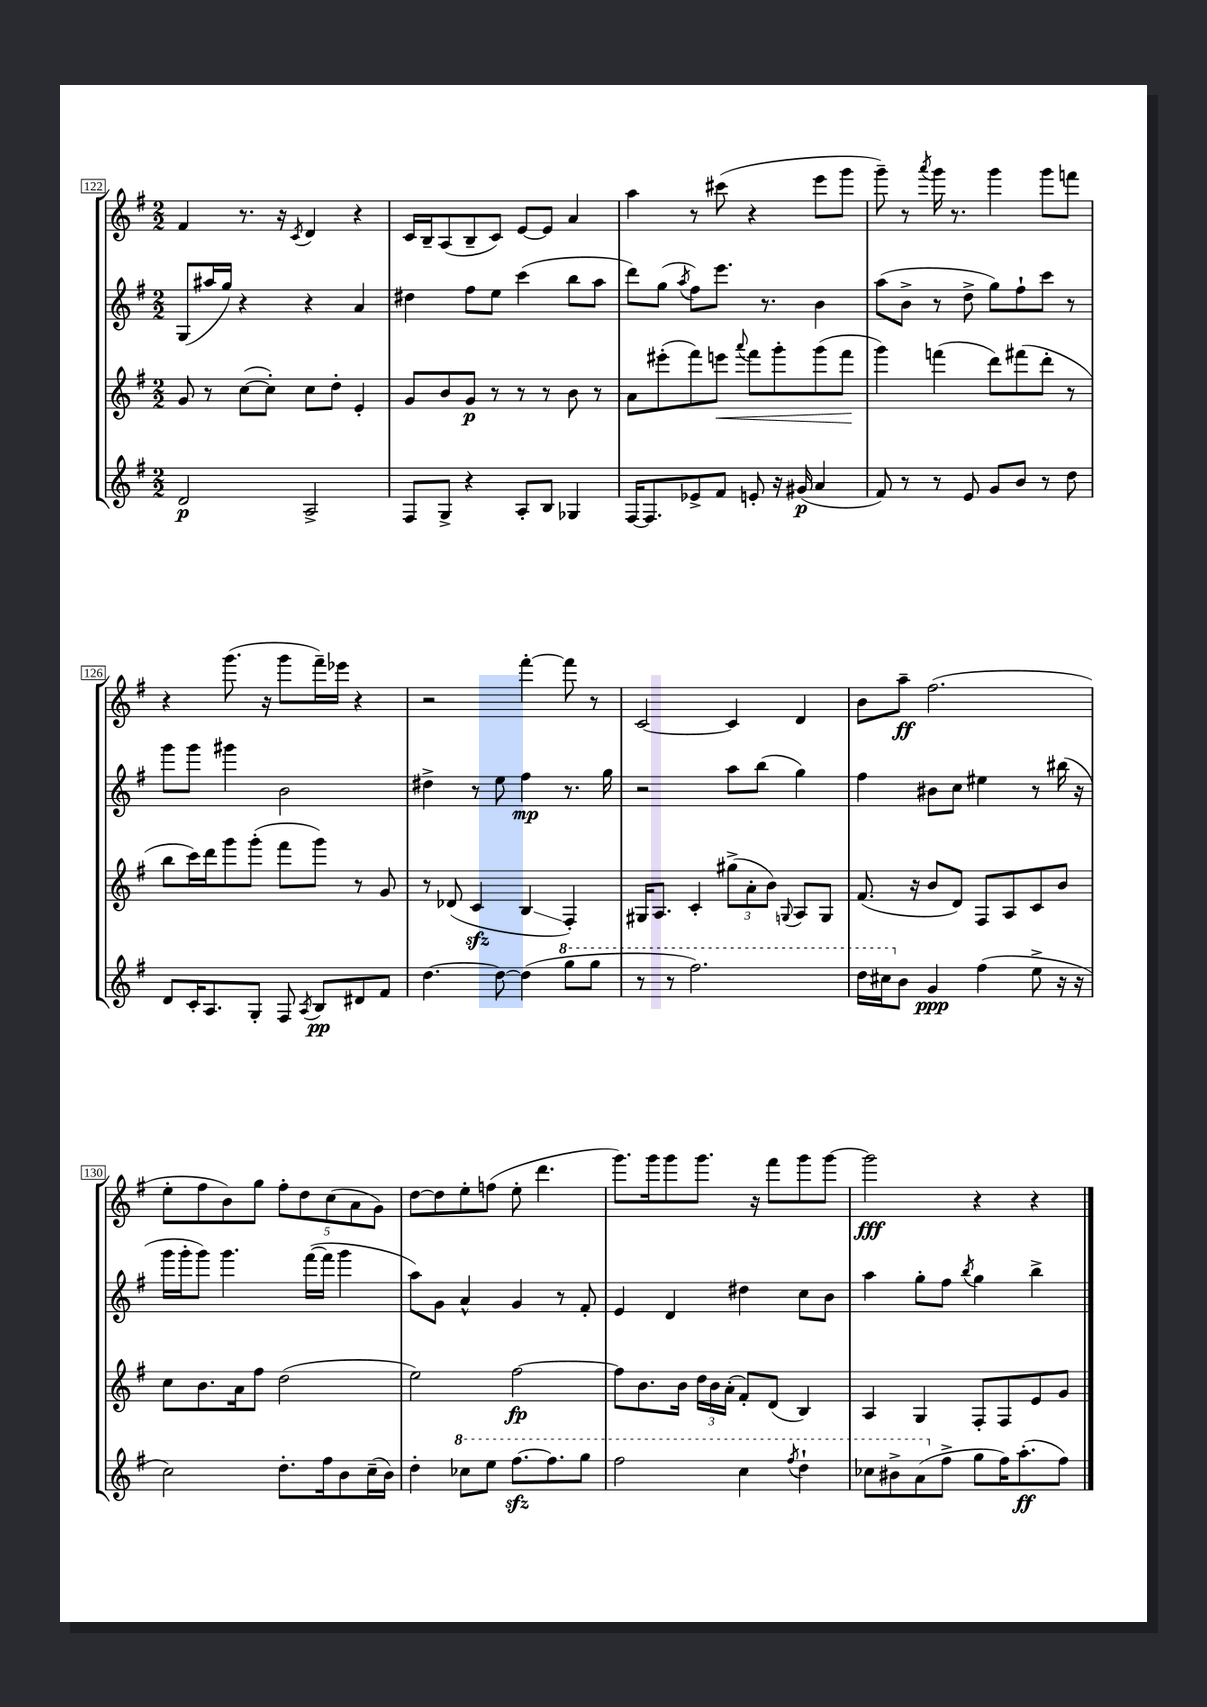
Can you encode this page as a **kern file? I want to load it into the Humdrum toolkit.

**kern	**kern	**kern	**kern
*staff4	*staff3	*staff2	*staff1
*clefG2	*clefG2	*clefG2	*clefG2
*k[f#]	*k[f#]	*k[f#]	*k[f#]
*M2/2	*M2/2	*M2/2	*M2/2
2d/	8g/	(8G/L	4f#/
.	8r	16aa#/L	.
.	.	16gg/JJ)	.
.	([8cc\L	4r	8.r
.	8cc'\]J)	.	.
.	.	.	16r
.	.	.	8qc/
2A^/	8cc\L	4r	4d/
.	8dd'\J	.	.
.	4e'/	4a/	4r
=	=	=	=
8F#/L	8g/L	4dd#\	16c/LL
.	.	.	16B~/J
8G^/J	8b/	.	(8A/
4r	8g/J	8ff#\L	8B~/
.	8r	8ee\J	8c/J)
8A'/L	8r	(4ccc\	[8e/L
8B/J	8r	.	8e/]J
4G-/	8b\	8bb\L	4a/
.	8r	8aa\J	.
=	=	=	=
[16F#/LK	8a\L	8ddd\L)	4aa\
8.F#/]	.	.	.
.	(8eee#'\	(8gg\J	.
.	.	8qaa/	.
8e-^/	8fff#\)	8ff#\L)	8r
8f#/J	8eee\J	8.eee\J	(8ccc#\
.	8qqaaa/	.	.
8e'/	8fff#\L	.	4r
.	.	8.r	.
16r	8ggg'\	.	.
(16g#/	.	.	.
4a/	(8ggg\	4b\	8eee\L
.	8fff#\J	.	8ggg\J
=	=	=	=
8f#/)	4ggg\)	(8aa\L	8ggg~\)
8r	.	8b^\J	8r
.	.	.	8qaaa/
8r	(4fff\	8r	16ggg\
.	.	.	8.r
8e/	.	8dd^\	.
8g/L	8ddd\L)	8gg\L)	4ggg\
8b/J	(8fff#\	8ff#`\	.
8r	8ddd'\J	8ccc\J	8ggg\L
8dd\	8r	8r	8fff\J
=	=	=	=
8d/L	8bb\L	8ggg\L	4r
16c'/K	16ccc\L)	8ggg\J	.
8.A/	16ddd\J	.	.
.	8ggg\	4ggg#\	(8.ggg\
8G'/J	(8ggg'\J	.	.
.	.	.	16r
8F#/	8fff#\L	2b\	8ggg\L
8qA/	.	.	.
8B/L	8ggg\J)	.	16fff#~\L)
.	.	.	16eee-\JJ
8d#/	8r	.	4r
8f#/J	8g/	.	.
=	=	=	=
[4.dd\	8r	4dd#^\	2r
.	(8d-/	.	.
.	4c/	8r	.
8dd\_	.	8ee\	.
(4dd\]	4B/	4ff#\	[4fff#'\
8ggg\L	4F#'/)	8.r	8fff#\]
8ggg\J	.	.	8r
.	.	16gg\	.
=	=	=	=
8r	16G#/LK	2r	[2c/
.	8.A/J	.	.
8r	.	.	.
2.fff#\)	4c'/	.	.
.	(12gg#^\L	8aa\L	4c/]
.	12a'\	.	.
.	.	(8bb\J	.
.	12b\J)	.	.
.	8qqG/	.	.
.	8A/L	4gg\)	4d/
.	8G/J	.	.
=	=	=	=
16ddd\LL	(8.f#/	4ff#\	8b\L
16ccc#\J	.	.	.
8b\J	.	.	8aa~\J
.	16r	.	.
4g/	8b/L	8b#\L	(2.ff#\
.	8d/J)	8cc\J	.
(4ff#\	8F#/L	4ee#\	.
.	8A/	.	.
8ee^\	8c/	8r	.
16r	8b/J	(16bb#\	.
16r	.	16r	.
=	=	=	=
2cc\)	8cc\L	16ggg\LL	8ee'\L
.	.	16ggg'\J	.
.	8.b\	8ggg\J)	8ff#\
.	.	4.ggg\	8b\)
.	16a\k	.	.
.	8ff#\J	.	8gg\J
8.dd'\L	(2dd\	.	10ff#'\L
.	.	.	10dd\
.	.	([16fff#\LL	.
16ff#\k	.	16fff#\]JJ	.
.	.	.	(10cc\
8b\	.	4ggg\	.
.	.	.	10a\
(16cc~\L	.	.	.
.	.	.	10g\J)
16b\JJ)	.	.	.
=	=	=	=
4dd'\	2ee\)	8aa\L)	[8dd\L
.	.	8g\J	8dd\]
8ccc-\L	.	4a^^/	8ee'\
8eee\J	.	.	(8ff\J
[8.fff#\L	[2ff#\	4g/	8ee'\
.	.	.	4.ddd\
8.fff#\]	.	.	.
.	.	8r	.
8ggg\J	.	8f#'/	.
=	=	=	=
2fff#\	8ff#\]L	4e/	8.ggg\L)
.	8.b\	.	.
.	.	.	16ggg\k
.	.	4d/	8ggg\
.	16b\Jk	.	.
.	24dd\LL	.	8.ggg\J
.	24b\	.	.
.	(24a'\JJ	.	.
4ccc\	8f#'/L)	4dd#\	.
.	.	.	16r
.	(8d/J	.	8fff#\L
8qfff#/	.	.	.
4ddd`\	4B/)	8cc\L	8ggg\
.	.	8b\J	[8ggg\J
=	=	=	=
8ccc-\L	4A/	4aa\	2ggg\]
8bb#^\	.	.	.
(8aa\	4G/	8gg'\L	.
8ff#^\J	.	8ff#\J	.
.	.	8qbb/	.
8gg\L	8F#'/L	4gg\	4r
16ff#\K)	8F#/	.	.
(8.aa'\	.	.	.
.	8e/	4bb^\	4r
8ff#\J)	8g/J	.	.
==	==	==	==
*-	*-	*-	*-
